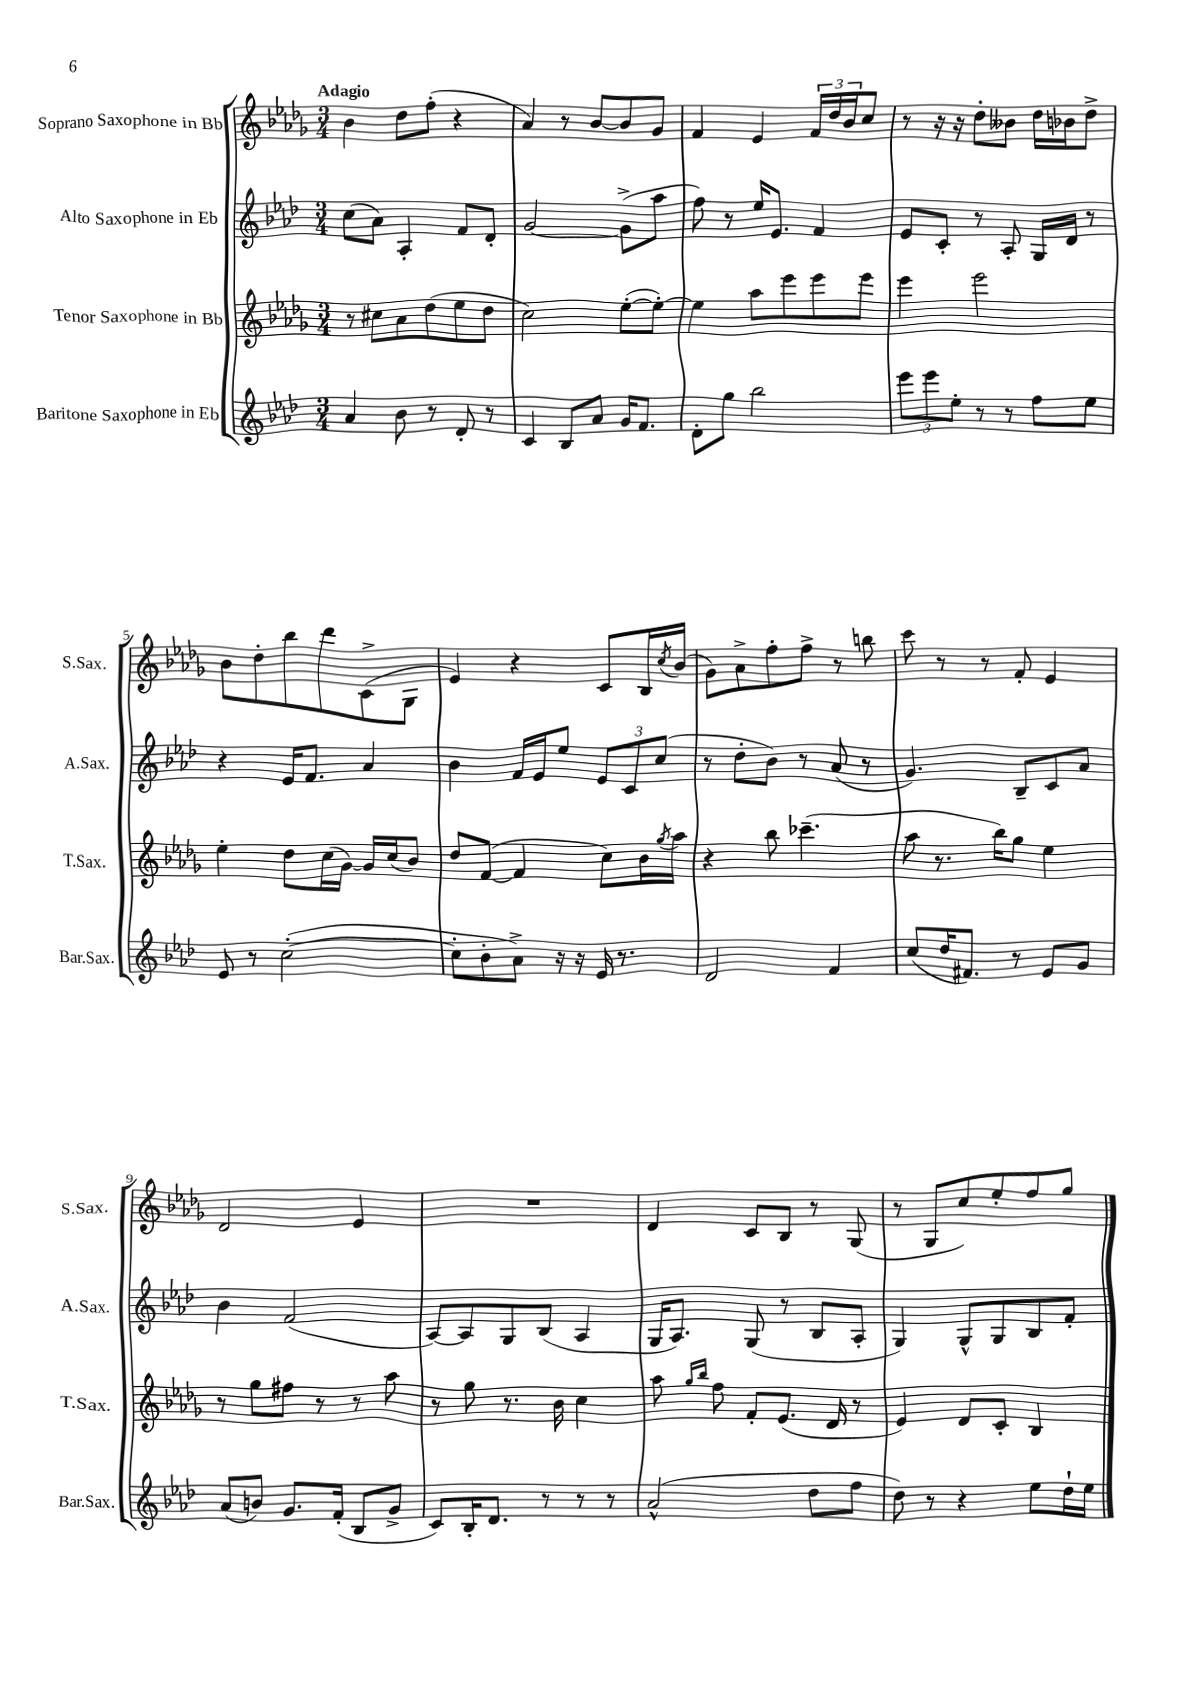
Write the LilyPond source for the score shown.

<<
\new StaffGroup <<
\new Staff = "s0" \with { instrumentName = "Soprano Saxophone in Bb" shortInstrumentName = "S.Sax." } {
    \clef treble \key des \major \numericTimeSignature \time 3/4 \tempo "Adagio"
    bes'4 des''8 f''8-.( r4 |
    aes'4) r8 bes'8~ bes'8 ges'8 |
    f'4 ees'4 \tuplet 3/2 { f'16 des''16 bes'16 } c''8 |
    r8 r16 r16 des''8-. beses'8 des''16 bes'16 des''8-> |
    bes'8 des''8-. bes''8 des'''8 c'8->( ges8 |
    ees'4) r4 c'8 bes16 \acciaccatura { c''8 } bes'16( |
    ges'8) aes'8-> f''8-. f''8-> r8 b''8 |
    c'''8 r8 r8 f'8-. ees'4 |
    des'2 ees'4 |
    R2. |
    des'4 c'8 bes8 r8 ges8( |
    r8 ges8 c''8) ees''8-. f''8 ges''8 \bar "|." |
}
\new Staff = "s1" \with { instrumentName = "Alto Saxophone in Eb" shortInstrumentName = "A.Sax." } {
    \clef treble \key aes \major \numericTimeSignature \time 3/4
    c''8( aes'8) aes4-. f'8 des'8-. |
    g'2~ g'8->( aes''8 |
    f''8) r8 ees''16 ees'8. f'4 |
    ees'8 c'8-. r8 aes8-. g16 des'16 r8 |
    r4 ees'16 f'8. aes'4 |
    bes'4 f'16 ees'16 ees''8 \tuplet 3/2 { ees'8 c'8 c''8( } |
    r8 des''8-. bes'8) r8 aes'8( r8 |
    g'4.) bes8-- c'8 aes'8 |
    bes'4 f'2( |
    aes8~) aes8 g8 bes8( aes4 |
    g16 aes8.) g8( r8 bes8 aes8-. |
    g4) g8-^ g8 bes8 f'8-. \bar "|." |
}
\new Staff = "s2" \with { instrumentName = "Tenor Saxophone in Bb" shortInstrumentName = "T.Sax." } {
    \clef treble \key des \major \numericTimeSignature \time 3/4
    r8 cis''8 aes'8 des''8( ees''8 des''8 |
    c''2) ees''8~-.( ees''8~-.) |
    ees''4 aes''8 ees'''8 ees'''8 ees'''8 |
    ees'''4 ees'''2 |
    ees''4-. des''8 c''16( ges'16~) ges'16 c''16( bes'8) |
    des''8 f'8~( f'4 c''8) bes'16 \acciaccatura { ges''8 } aes''16 |
    r4 bes''8 ces'''4.--( |
    aes''8 r8. bes''16) ges''8 ees''4 |
    r8 ges''8 fis''8 r8 r8 aes''8 |
    r8 ges''8 r8. bes'16 c''4 |
    aes''8 \grace { ges''16 bes''16 } f''8 f'8-. ees'8.( des'16 r8 |
    ees'4) des'8 c'8-. bes4 \bar "|." |
}
\new Staff = "s3" \with { instrumentName = "Baritone Saxophone in Eb" shortInstrumentName = "Bar.Sax." } {
    \clef treble \key aes \major \numericTimeSignature \time 3/4
    aes'4 bes'8 r8 des'8-. r8 |
    c'4 bes8 aes'8 g'16 f'8. |
    des'8-. g''8 bes''2 |
    \tuplet 3/2 { ees'''8 ees'''8 ees''8-. } r8 r8 f''8 ees''8 |
    ees'8 r8 c''2~-.( |
    c''8-. bes'8-. aes'8->) r16 r16 ees'16 r8. |
    des'2 f'4 |
    c''8( des''16 fis'8.) r8 ees'8 g'8 |
    aes'8( b'8) g'8. f'16-.( bes8 g'8-> |
    c'8) bes16-. des'8. r8 r8 r8 |
    aes'2-^( des''8 f''8 |
    des''8) r8 r4 ees''8 des''16-! ees''16 \bar "|." |
}
>>
>>
